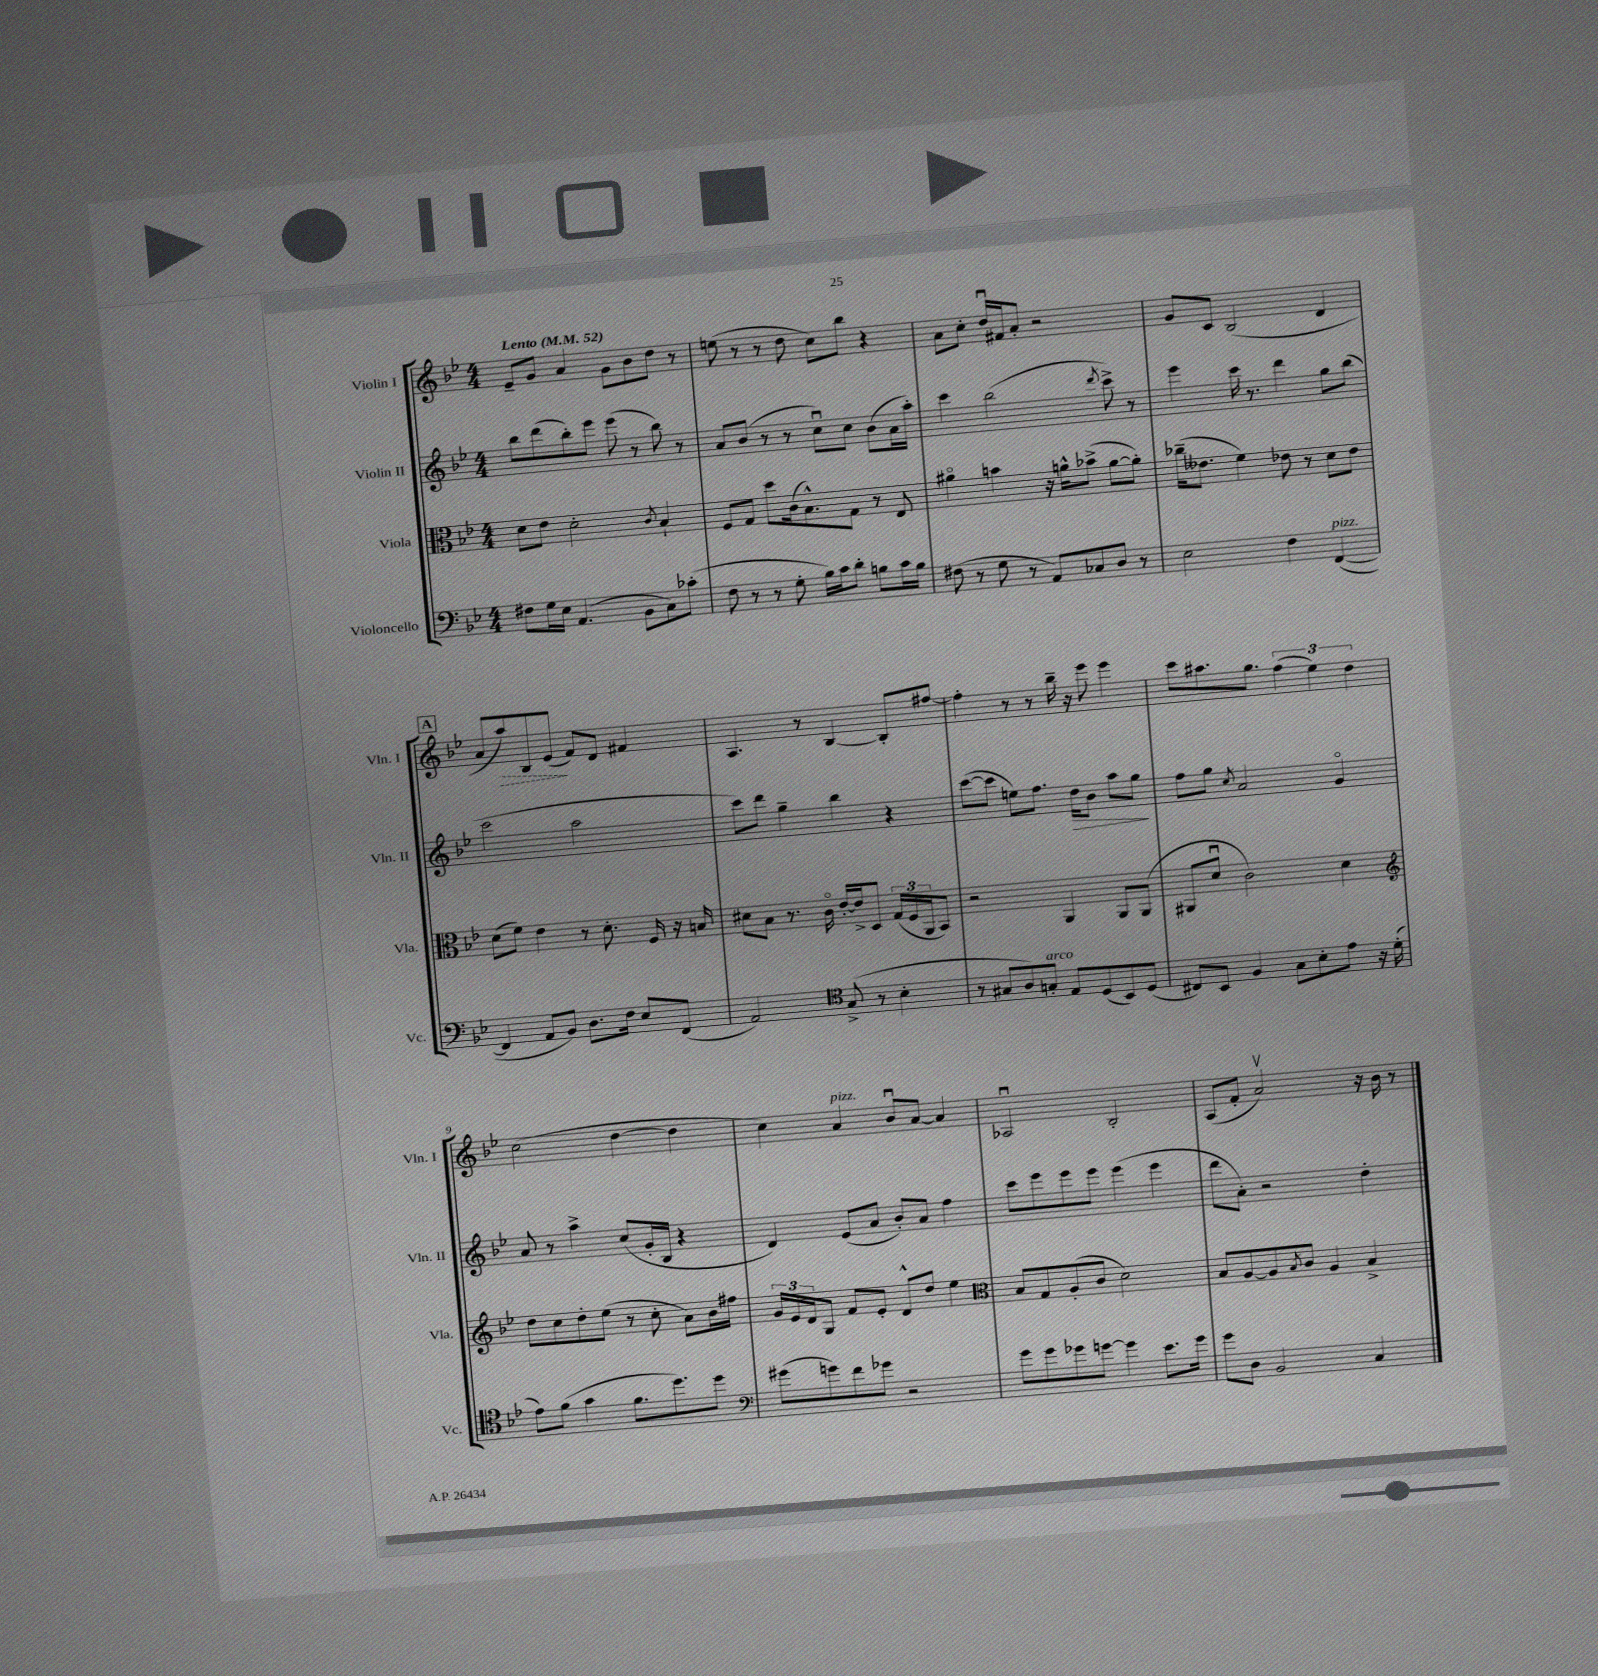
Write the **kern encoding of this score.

**kern	**kern	**kern	**dynam	**kern	**dynam
*part4	*part3	*part2	*part2	*part1	*part1
*staff4	*staff3	*staff2	*staff2	*staff1	*staff1
*I"Violoncello	*I"Viola	*I"Violin II	*	*I"Violin I	*
*I'Vc.	*I'Vla.	*I'Vln. II	*	*I'Vln. I	*
*clefF4	*clefC3	*clefG2	*	*clefG2	*
*k[b-e-]	*k[b-e-]	*k[b-e-]	*	*k[b-e-]	*
*M4/4	*M4/4	*M4/4	*	*M4/4	*
*MM52	*MM52	*MM52	*	*MM52	*
=1	=1	=1	=1	=1	=1
!	!	!	!	!LO:TX:a:B:t=Lento	!
8F#X\L	8d\L	8bb-\L	.	8e-~/L	.
16G\L	8e-\J	(8ddd\	.	8g/J	.
16E-\JJ	.	.	.	.	.
(4.AA/	2d'\	8bb-'\)	.	4a/	.
.	.	8eee-\J	.	.	.
.	.	(8eee-\	.	8g\L	.
8BB-\L	.	8r	.	8b-\	.
.	8qc/	.	.	.	.
8C\)	4B-`/	8bb-\)	.	8dd\J	.
(8c-X'\J	.	8r	.	8r	.
=2	=2	=2	=2	=2	=2
8F\	8F/L	8a/L	.	(8een\	.
8r	8G/J	(8b-/J	.	8r	.
8r	8dd\L	8r	.	8r	.
8G'\	(16c\k	8r	.	8dd\	.
.	8.B-^^\)	.	.	.	.
16B-\LL)	.	8ccu\L)	.	8cc\L)	.
16c\J	.	.	.	.	.
8d'\J	8G\J	8cc\J	.	8bb-\J	.
8Bn\L	8r	(8b-\L	.	4r	.
16c\L	8E-/	16a\L	.	.	.
16B\JJ	.	16aa'\JJ)	.	.	.
=3	=3	=3	=3	=3	=3
(8F#X\	4a#X\	4ccc\	.	8a\L	.
8r	.	.	.	8cc'\J	.
8G\	4bn\	(2bb-\	.	16ddu/LL	.
.	.	.	.	16f#X/J	.
8r	.	.	.	8a'/J	.
8AA/L)	16r	.	.	2r	.
.	16an^^\KL	.	.	.	.
8C-X/	(8b-X^\J	.	.	.	.
.	.	8qddd/	.	.	.
8D/J	[8a\L	8ccc^\)	.	.	.
8r	8a'\J])	8r	.	.	.
=4	=4	=4	=4	=4	=4
2E-\	(16cc-X~\KL	4eee-\	.	8g/L	.
.	8.e--X\J	.	.	.	.
.	.	.	.	8c/J	.
.	4f\)	16ccc\	.	(2B-/	.
.	.	8.r	.	.	.
4F\	8e-X\	4ddd\	.	.	.
.	8r	.	.	.	.
!LO:TX:a:i:t=pizz.	!	!	!	!	!
([4FF/	8d\L	8gg\L	.	4d/	.
.	8e-\J	(8bb-\J	.	.	.
!!LO:LB:g=z
!!LO:REH:place=s1:t=A
=5	=5	=5	=5	=5	=5
4FF/]	(8d\L	2ccc\	.	8a/L	.
!	!	!	!	!	!LO:HP:b
.	8f\J)	.	.	8aa/)	>
8AA/L	4e-\	.	.	8B-/	.
8BB-/J)	.	.	.	(8e-/J	.
8.D\L	8r	2aa\	.	8f/L)	]
.	8.d'\	.	.	8d/J	.
16F\Jk	.	.	.	.	.
8E-/L	.	.	.	4f#X/	.
.	16F/	.	.	.	.
(8FF/J	16r	.	.	.	.
.	16Bn/	.	.	.	.
=6	=6	=6	=6	=6	=6
2AA/)	8d#X\L	8ccc\L)	.	4.A/	.
.	8B-\J	8ddd\J	.	.	.
.	8.r	4gg~\	.	.	.
.	.	.	.	8r	.
.	16c\	.	.	.	.
*clefC4	*	*	*	*	*
(8G^/	[16e-'/LL	4bb-\	.	[4B-/	.
.	16e-^/J]	.	.	.	.
8r	8D/J	.	.	.	.
4B-'\	(24G/LL	4r	.	8B-'/L]	.
.	24F/	.	.	.	.
.	24AA/J	.	.	.	.
.	8BB-/J)	.	.	[8ff#X/J	.
=7	=7	=7	=7	=7	=7
8r	2r	([8ccc\L	.	4ff#'\]	.
8G#X/L	.	8ccc\J]	.	.	.
8A/)	.	8een\L)	.	8r	.
!LO:TX:a:i:t=arco	!	!	!	!	!
8Gn'/J	.	8.ff\J	.	8r	.
8E-/L	4AA/	.	.	16bb-~\	.
!	!	!	!LO:HP:b	!	!
.	.	16dd\KL	>	16r	.
(8D/	.	8b-\J	.	8eee-\	.
8BB-/)	8AA/L	8aa\L	.	4eee-\	.
(8D/J	(8AA/J	8gg\J	.	.	.
.	.	.	]	.	.
=8	=8	=8	=8	=8	=8
8C#X/L)	8AA#X/L	8ff\L	.	8ccc\L	.
8BB-/J	8du/J	8gg\J	.	8.aa#X\	.
.	.	8qcc/	.	.	.
4F/	2c\)	2a/	.	.	.
.	.	.	.	8.gg\J	.
8G\L	.	.	.	(6ff\	.
8B-'\	.	.	.	.	.
.	.	.	.	6ee-\)	.
8e-\J	4d\	4g/	.	.	.
.	.	.	.	6dd\	.
16r	.	.	.	.	.
(16d'\	.	.	.	.	.
!!LO:LB:g=z
=9	=9	=9	=9	=9	=9
*	*clefG2	*	*	*	*
8e-\L)	8dd\L	8a/	.	(2cc\	.
(8f\J	8cc\	8r	.	.	.
4g\	8dd'\	4aa^\	.	.	.
.	(8ee-\J	.	.	.	.
8.f\L	8r	(8cc/L	.	[4dd\	.
.	8cc'\	16g'/L	.	.	.
8.dd\)	.	16B-/JJ	.	.	.
.	8a\L)	4r	.	4dd\]	.
8dd\J	16b-\L	.	.	.	.
.	16ff#X\JJ	.	.	.	.
=10	=10	=10	=10	=10	=10
*clefF4	*	*	*	*	*
(8g#X\L	24g/LL	4d/)	.	4cc\)	.
.	24e-/	.	.	.	.
.	24d/J	.	.	.	.
8gn\)	8G/J	.	.	.	.
!	!	!	!	!LO:TX:a:i:t=pizz.	!
8f\	8f/L	(8e-/L	.	4a/	.
8g-X\J	8e-'/J	8a/J	.	.	.
2r	8d^^/L	8b-'/L)	.	8b-u/L	.
.	8dd/J	8a/J	.	[8a/J	.
.	4ee-\	4ff\	.	4a/]	.
=11	=11	=11	=11	=11	=11
*	*clefC3	*	*	*	*
8g\L	8B-/L	8ccc\L	.	2A-Xu/	.
8g\	8G/	8eee-\	.	.	.
8g-X\	(8A'/	8eee-\	.	.	.
[8gn\J	8c/J	8eee-\J	.	.	.
4g\]	2d\)	(4eee-\	.	2B-'/	.
8.e-\L	.	4eee-\	.	.	.
16g\Jk	.	.	.	.	.
=12	=12	=12	=12	=12	=12
8g\L	8B-/L	8ddd\L	.	(8A/L	.
8D\J	[8A/	8a'\J)	.	8f'/J	.
2BB-/	8A/]	2r	.	2av/)	.
.	8qB-/	.	.	.	.
.	8c/J	.	.	.	.
.	4A/	.	.	.	.
4C/	4B-^/	4dd'\	.	16r	.
.	.	.	.	16b-\	.
.	.	.	.	8r	.
==	==	==	==	==	==
*-	*-	*-	*-	*-	*-
